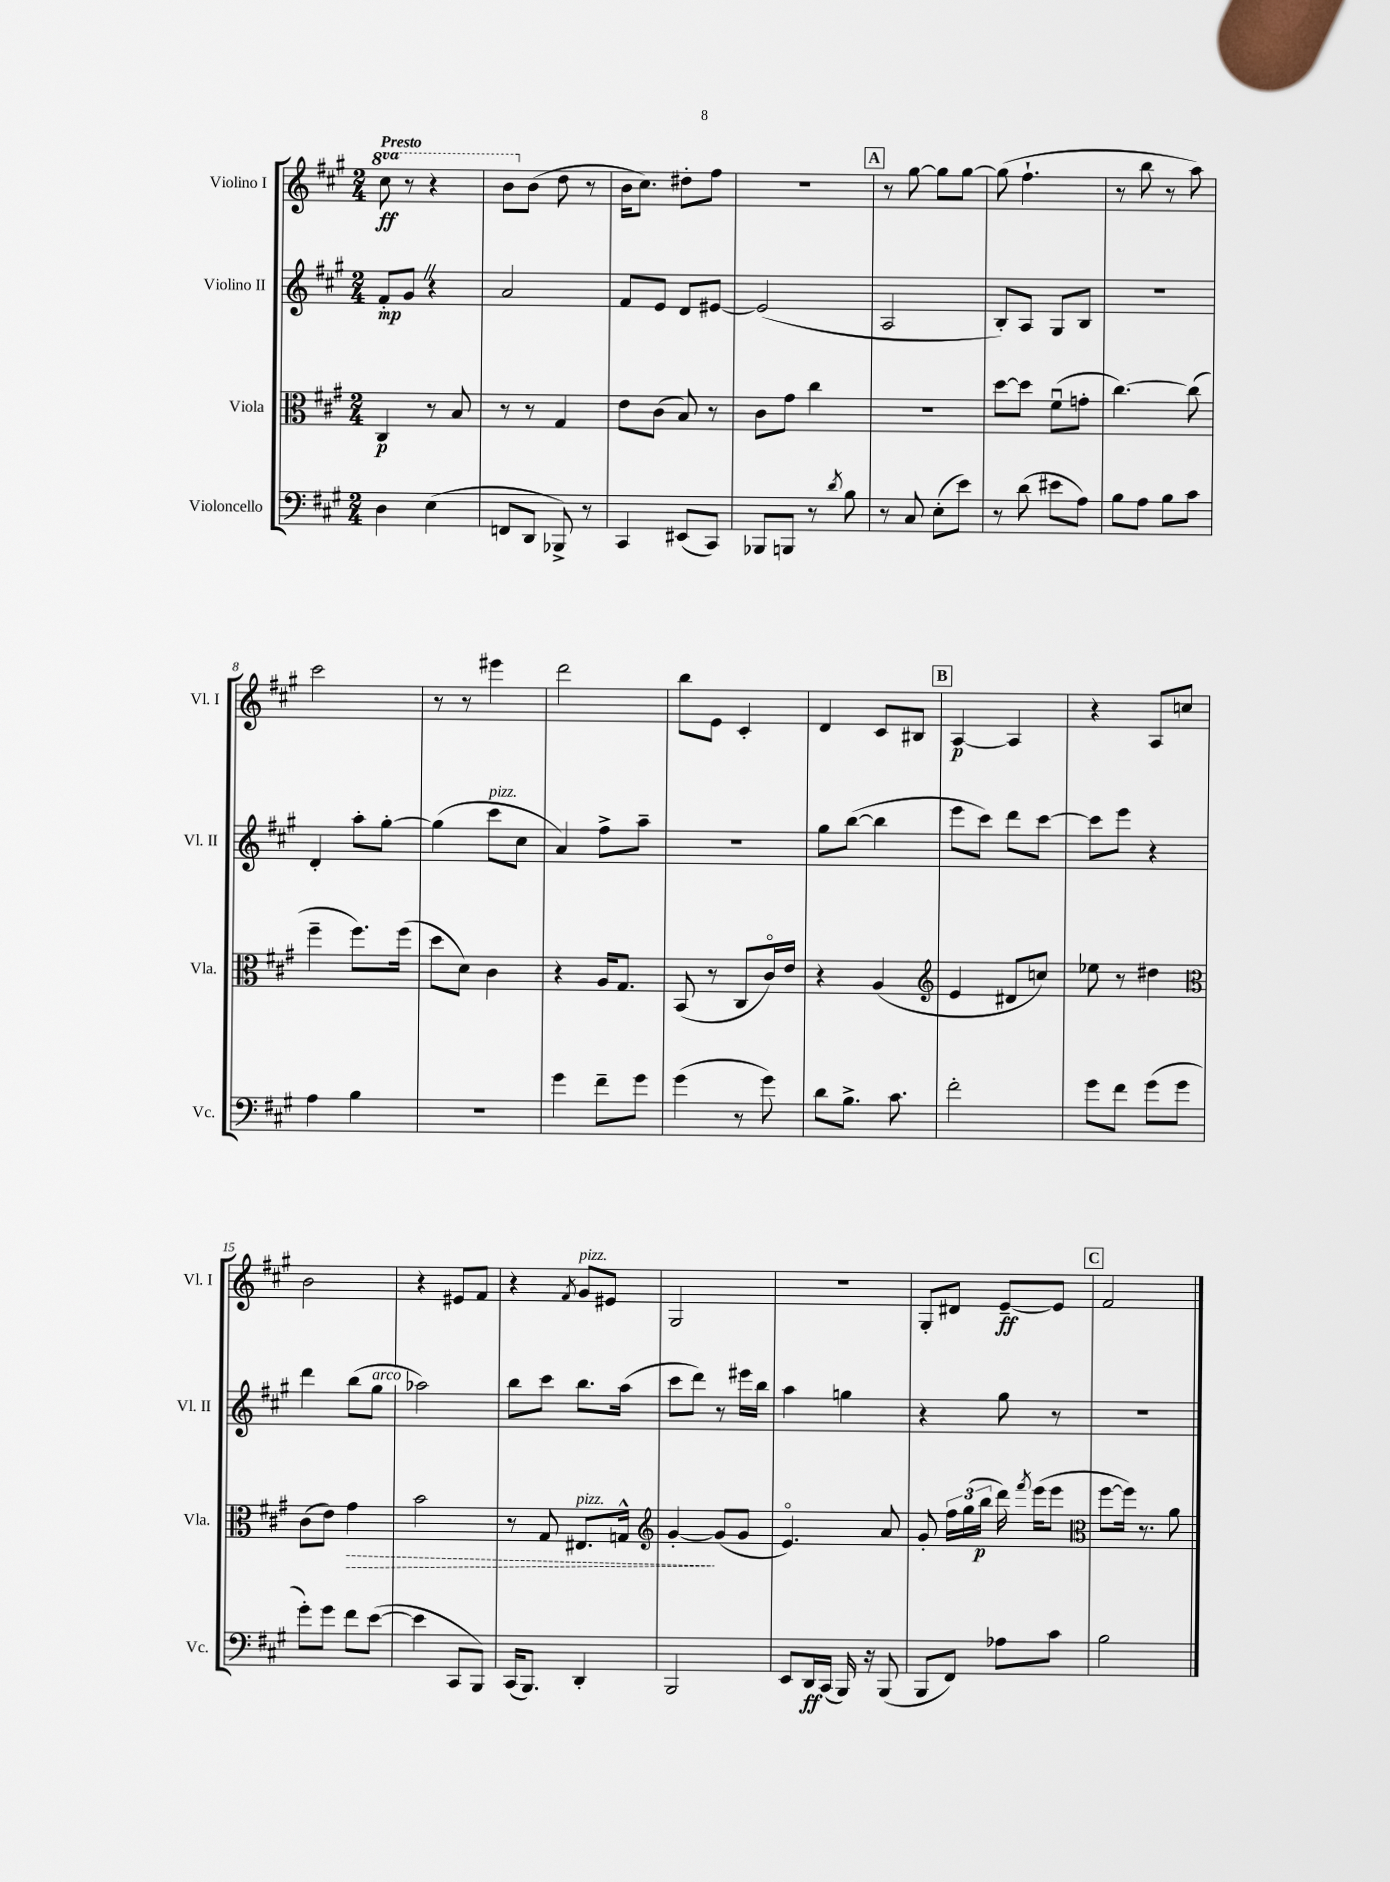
<<
\new StaffGroup <<
\new Staff = "s0" \with { instrumentName = "Violino I" shortInstrumentName = "Vl. I" } {
    \clef treble \key a \major \numericTimeSignature \time 2/4 \set Staff.ottavationMarkups = #ottavation-simple-ordinals \tempo "Presto"
    \autoBeamOff \ottava #1 cis'''8\ff r8 r4 |
    b''8[ \ottava #0 b'8]( d''8 r8 |
    b'16[ cis''8.]) dis''8[-. fis''8] |
    r2 |
    \mark \markup { \box "A" } r8 gis''8~ gis''8[ gis''8]~ |
    gis''8( fis''4.-! |
    r8 b''8 r8 a''8) |
    cis'''2 |
    r8 r8 eis'''4 |
    d'''2 |
    b''8[ e'8] cis'4-. |
    d'4 cis'8[ bis8] |
    \mark \markup { \box "B" } a4~\p a4 |
    r4 a8[ c''8] |
    b'2 |
    r4 eis'8[ fis'8] |
    r4 \acciaccatura { fis'8 } gis'8[^\markup { \italic "pizz." } eis'8] |
    gis2 |
    r2 |
    gis8[-. dis'8] e'8[~--\ff e'8] |
    \mark \markup { \box "C" } fis'2 \bar "|." |
}
\new Staff = "s1" \with { instrumentName = "Violino II" shortInstrumentName = "Vl. II" } {
    \clef treble \key a \major \numericTimeSignature \time 2/4
    \autoBeamOff fis'8[-.\mp gis'8] \once \override BreathingSign.text = \markup { \musicglyph "scripts.caesura.straight" } \breathe r4 |
    a'2 |
    fis'8[ e'8] d'8[ eis'8]~ |
    eis'2( |
    \mark \markup { \box "A" } a2 |
    b8[-.) a8] gis8[ b8] |
    R2 |
    d'4-. a''8[-. gis''8]~-. |
    gis''4( cis'''8[^\markup { \italic "pizz." } cis''8] |
    a'4) fis''8[-> a''8]-- |
    R2 |
    gis''8[ b''8]~( b''4 |
    \mark \markup { \box "B" } e'''8[ cis'''8]) d'''8[ cis'''8]~ |
    cis'''8[ e'''8] r4 |
    d'''4 b''8[( gis''8]^\markup { \italic "arco" } |
    aes''2) |
    b''8[ cis'''8] b''8.[ a''16]( |
    cis'''8[ d'''8]) r8 eis'''16[ b''16] |
    a''4 g''4 |
    r4 gis''8 r8 |
    \mark \markup { \box "C" } R2 \bar "|." |
}
\new Staff = "s2" \with { instrumentName = "Viola" shortInstrumentName = "Vla." } {
    \clef alto \key a \major \numericTimeSignature \time 2/4
    \autoBeamOff cis4\p r8 b8 |
    r8 r8 gis4 |
    e'8[ cis'8]( b8) r8 |
    cis'8[ gis'8] cis''4 |
    \mark \markup { \box "A" } R2 |
    d''8[~ d''8] fis'8[\downbow( g'8]-. |
    cis''4.~) cis''8( |
    fis''4-- fis''8.[) fis''16]( |
    d''8[ d'8]) cis'4 |
    r4 a16[ gis8.] |
    b,8( r8 cis8[ cis'16\flageolet) e'16] |
    r4 a4( |
    \mark \markup { \box "B" } \clef treble e'4 dis'8[ c''8]) |
    ees''8 r8 dis''4 |
    \clef alto cis'8[( e'8]) \once \override Hairpin.style = #'dashed-line gis'4\> |
    b'2 |
    r8 gis8 eis8.[^\markup { \italic "pizz." } g16]-^ |
    \clef treble gis'4~-.\! gis'8[( gis'8] |
    e'4.\flageolet) a'8 |
    gis'8-. \tuplet 3/2 { fis''16[ gis''16( b''16]\p } d'''16) \acciaccatura { fis'''8 } e'''16[( e'''8] |
    \mark \markup { \box "C" } \clef alto fis''8[~ fis''16]) r8. a'8 \bar "|." |
}
\new Staff = "s3" \with { instrumentName = "Violoncello" shortInstrumentName = "Vc." } {
    \clef bass \key a \major \numericTimeSignature \time 2/4
    \autoBeamOff d4 e4( |
    f,8[ d,8] bes,,8->) r8 |
    cis,4 eis,8[( cis,8]) |
    bes,,8[ b,,8] r8 \acciaccatura { d'8 } b8 |
    \mark \markup { \box "A" } r8 cis8 e8[-.( e'8]) |
    r8 d'8( eis'8[ a8]) |
    b8[ a8] b8[ cis'8] |
    a4 b4 |
    r2 |
    gis'4 fis'8[-- gis'8] |
    gis'4( r8 gis'8) |
    d'8[ b8.]-> cis'8. |
    \mark \markup { \box "B" } fis'2-. |
    gis'8[ fis'8] gis'8[( gis'8] |
    gis'8[-.) gis'8] fis'8[ e'8]~( |
    e'4 cis,8[ b,,8]) |
    cis,16[( b,,8.]) d,4-. |
    b,,2 |
    e,8[ d,16\ff cis,16]( b,,16) r16 b,,8( |
    b,,8[ fis,8]) aes8[ cis'8] |
    \mark \markup { \box "C" } b2 \bar "|." |
}
>>
>>
